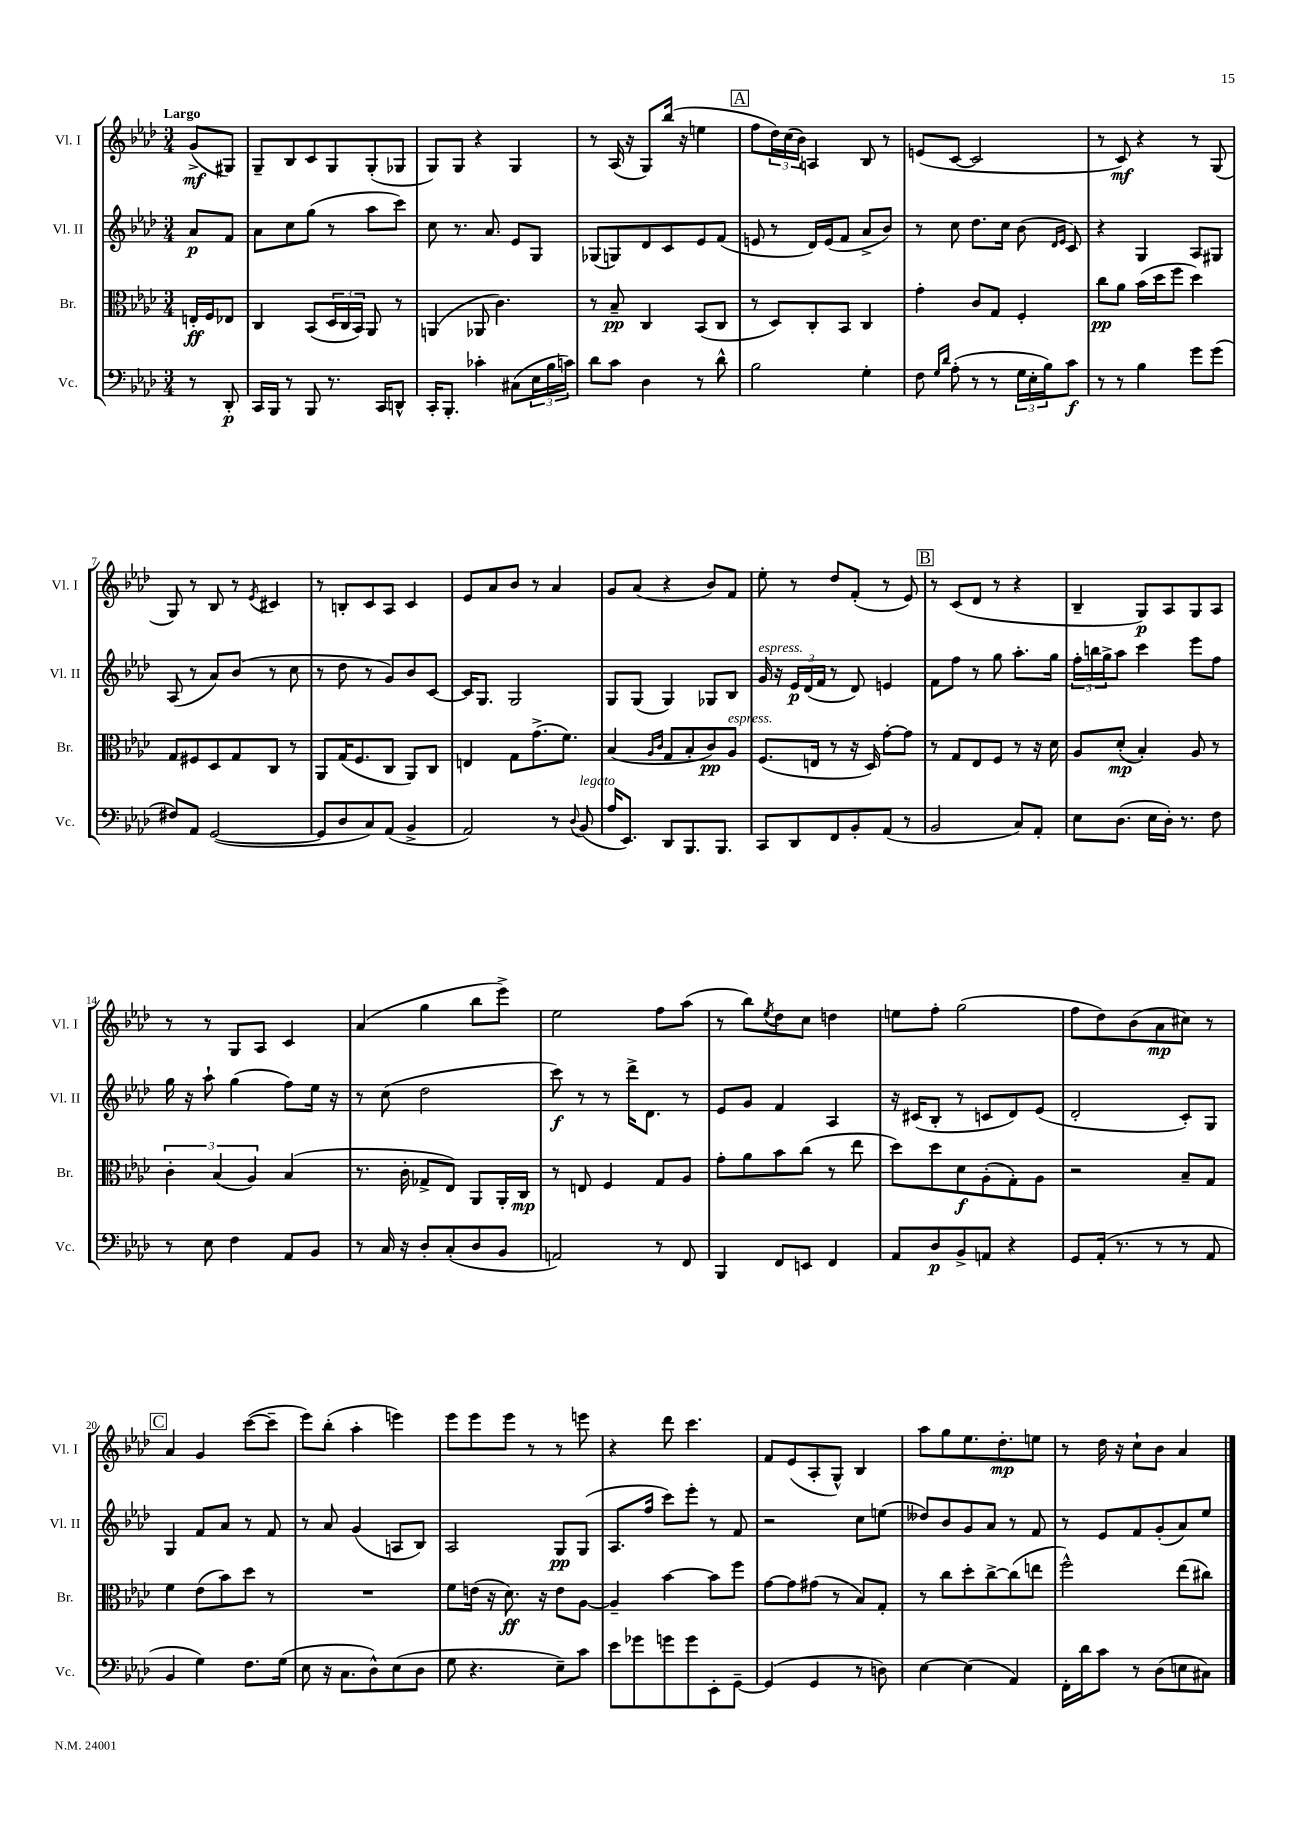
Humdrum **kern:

**kern	**dynam	**kern	**dynam	**kern	**dynam	**kern	**dynam
*part4	*part4	*part3	*part3	*part2	*part2	*part1	*part1
*staff4	*staff4	*staff3	*staff3	*staff2	*staff2	*staff1	*staff1
*I"Vc.	*	*I"Br.	*	*I"Vl. II	*	*I"Vl. I	*
*I'Vc.	*	*I'Br.	*	*I'Vl. II	*	*I'Vl. I	*
*clefF4	*	*clefC3	*	*clefG2	*	*clefG2	*
*k[b-e-a-d-]	*	*k[b-e-a-d-]	*	*k[b-e-a-d-]	*	*k[b-e-a-d-]	*
*M3/4	*	*M3/4	*	*M3/4	*	*M3/4	*
=	=	=	=	=	=	=	=
!	!	!	!	!	!	!LO:TX:a:B:t=Largo	!
8r	.	16En'/LL	ff	8a-/L	p	(8g^/L	mf
.	.	16F/J	.	.	.	.	.
8DD-'/	p	8E-X/J	.	8f/J	.	8G#X/J)	.
=1	=1	=1	=1	=1	=1	=1	=1
16CC/LL	.	4C/	.	8a-\L	.	8G~/L	.
16BBB-/JJ	.	.	.	.	.	.	.
8r	.	.	.	8cc\	.	8B-/	.
8BBB-/	.	(8BB-/L	.	(8gg\J	.	8c/	.
8.r	.	24D-/L	.	8r	.	8G/	.
.	.	24C/	.	.	.	.	.
.	.	24BB-/JJ)	.	.	.	.	.
.	.	8AA-/	.	8aa-\L	.	(8G'/	.
16CC/KL	.	.	.	.	.	.	.
8DDn^^/J	.	8r	.	8ccc\J)	.	8G-X/J	.
=2	=2	=2	=2	=2	=2	=2	=2
16CC'/KL	.	(4AAn/	.	8cc\	.	8G/L)	.
8.BBB-'/J	.	.	.	.	.	.	.
.	.	.	.	8.r	.	8G/J	.
4c-X'\	.	8AA-X/	.	.	.	4r	.
.	.	.	.	8.a-/	.	.	.
.	.	4.c\)	.	.	.	.	.
(8C#X\L	.	.	.	8e-/L	.	4G/	.
24E-\L	.	.	.	8G/J	.	.	.
24B-\	.	.	.	.	.	.	.
24cn\JJ)	.	.	.	.	.	.	.
=3	=3	=3	=3	=3	=3	=3	=3
8d-\L	.	8r	.	(8G-X/L	.	8r	.
8c\J	.	8B-~/	pp	8Gn/)	.	(16A-/	.
.	.	.	.	.	.	16r	.
4D-\	.	4C/	.	8d-/	.	8G/L)	.
.	.	.	.	8c/	.	(16bb-/Jk	.
.	.	.	.	.	.	16r	.
8r	.	(8BB-/L	.	8e-/	.	4een\	.
8d-^^\	.	8C/J	.	(8f/J	.	.	.
!!LO:REH:place=s1:t=A
=4	=4	=4	=4	=4	=4	=4	=4
2B-\	.	8r	.	8en/	.	8ff\L	.
.	.	8D-/L)	.	8r	.	24dd-\L)	.
.	.	.	.	.	.	(24cc\	.
.	.	.	.	.	.	24b-\JJ)	.
.	.	8C'/	.	16d-/LL)	.	4An/	.
.	.	.	.	(16e/J	.	.	.
.	.	8BB-/J	.	8f/J	.	.	.
4G'\	.	4C/	.	8a-^/L	.	8B-/	.
.	.	.	.	8b-/J)	.	8r	.
=5	=5	=5	=5	=5	=5	=5	=5
8F\	.	4g'\	.	8r	.	(8en/L	.
16qqG/LL	.	.	.	.	.	.	.
16qqd-/JJ	.	.	.	.	.	.	.
(8A-'\	.	.	.	8cc\	.	[8c/J	.
8r	.	8c/L	.	8.dd-\L	.	2c/]	.
8r	.	8G/J	.	.	.	.	.
.	.	.	.	16cc\Jk	.	.	.
24G\LL	.	4F'/	.	(8b-\	.	.	.
24E-'\	.	.	.	.	.	.	.
24B-\J)	.	.	.	.	.	.	.
.	.	.	.	16qqd-/LL	.	.	.
.	.	.	.	16qqe-/JJ	.	.	.
8c\J	f	.	.	8c/)	.	.	.
=6	=6	=6	=6	=6	=6	=6	=6
8r	.	8cc\L	pp	4r	.	8r	.
8r	.	8a-\J	.	.	.	8c/)	mf
4B-\	.	(16b-\LL	.	4G/	.	4r	.
.	.	16dd-\J	.	.	.	.	.
.	.	8ff\J	.	.	.	.	.
8g\L	.	4dd-\)	.	8A-/L	.	8r	.
(8g\J	.	.	.	8G#X/J	.	(8G/	.
!!LO:LB:g=z
=7	=7	=7	=7	=7	=7	=7	=7
8F#X/L)	.	8G/L	.	(8A-/	.	8G/)	.
8AA-/J	.	8F#X/	.	8r	.	8r	.
([2GG/	.	8D-/	.	8a-/L)	.	8B-/	.
.	.	8G/	.	(8b-/J	.	8r	.
.	.	.	.	.	.	8qe-/	.
.	.	8C/J	.	8r	.	4c#X/	.
.	.	8r	.	8cc\	.	.	.
=8	=8	=8	=8	=8	=8	=8	=8
8GG/L]	.	8AA-/L	.	8r	.	8r	.
8D-/	.	(16G/K	.	8dd-\	.	8Bn'/L	.
.	.	8.F/	.	.	.	.	.
8C/)	.	.	.	8r	.	8c/	.
(8AA-/J	.	8C/J	.	8g/L)	.	8A-/J	.
4BB-^/	.	8AA-/L)	.	8b-/	.	4c/	.
.	.	8C/J	.	[8c/J	.	.	.
=9	=9	=9	=9	=9	=9	=9	=9
2AA-/)	.	4En/	.	16c/KL]	.	8e-/L	.
.	.	.	.	8.G/J	.	.	.
.	.	.	.	.	.	8a-/	.
.	.	8G\L	.	2G/	.	8b-/J	.
.	.	(8.g^\	.	.	.	8r	.
8r	.	.	.	.	.	4a-/	.
.	.	8.f\J)	.	.	.	.	.
8qqD-/	.	.	.	.	.	.	.
!LO:TX:a:i:t=legato	!	!	!	!	!	!	!
(8BB-/	.	.	.	.	.	.	.
=10	=10	=10	=10	=10	=10	=10	=10
16A-/KL	.	(4B-/	.	8G/L	.	8g/L	.
8.EE-/J)	.	.	.	.	.	.	.
.	.	.	.	(8G/J	.	(8a-/J	.
.	.	16qqA-/LL	.	.	.	.	.
.	.	16qqc/JJ	.	.	.	.	.
8DD-/L	.	8G/L	.	4G/)	.	4r	.
8.BBB-/	.	8B-'/	.	.	.	.	.
.	.	8c/)	pp	8G-X/L	.	8b-/L)	.
8.BBB-/J	.	.	.	.	.	.	.
!	!	!LO:TX:a:i:t=espress.	!	!	!	!	!
.	.	8A-/J	.	8B-/J	.	8f/J	.
=11	=11	=11	=11	=11	=11	=11	=11
!	!	!	!	!LO:TX:a:i:t=espress.	!	!	!
8CC/L	.	(8.F/L	.	16g/	.	8ee-'\	.
.	.	.	.	16r	.	.	.
8DD-/	.	.	.	24e-/LL	p	8r	.
.	.	.	.	(24d-/	.	.	.
.	.	16En/Jk	.	.	.	.	.
.	.	.	.	24f/JJ	.	.	.
8FF/	.	8r	.	8r	.	8dd-/L	.
8BB-'/	.	16r	.	8d-/)	.	(8f'/J	.
.	.	16D-/)	.	.	.	.	.
(8AA-/J	.	[8g'\L	.	4en/	.	8r	.
8r	.	8g\J]	.	.	.	8e-/)	.
!!LO:REH:place=s1:t=B
=12	=12	=12	=12	=12	=12	=12	=12
2BB-/	.	8r	.	8f\L	.	8r	.
.	.	8G/L	.	8ff\J	.	(8c/L	.
.	.	8E-/	.	8r	.	8d-/J	.
.	.	8F/J	.	8gg\	.	8r	.
8C/L)	.	8r	.	8.aa-'\L	.	4r	.
8AA-'/J	.	16r	.	.	.	.	.
.	.	16d-\	.	16gg\Jk	.	.	.
=13	=13	=13	=13	=13	=13	=13	=13
8E-\L	.	8A-/L	.	24ff'\LL	.	4B-~/	.
.	.	.	.	24bbn\	.	.	.
.	.	.	.	24gg^\J	.	.	.
(8.D-\J	.	(8d-'/J	mp	8aa-\J	.	.	.
.	.	4B-'/)	.	4ccc\	.	8G/L)	p
16E-\LL	.	.	.	.	.	.	.
16D-'\JJ)	.	.	.	.	.	8A-/	.
8.r	.	.	.	.	.	.	.
.	.	8A-/	.	8eee-\L	.	8G/	.
8F\	.	8r	.	8ff\J	.	8A-/J	.
!!LO:LB:g=z
=14	=14	=14	=14	=14	=14	=14	=14
8r	.	6c'\	.	16gg\	.	8r	.
.	.	.	.	16r	.	.	.
8E-\	.	.	.	8aa-`\	.	8r	.
.	.	(6B-/	.	.	.	.	.
4F\	.	.	.	(4gg\	.	8G/L	.
.	.	6A-/)	.	.	.	.	.
.	.	.	.	.	.	8A-/J	.
8AA-/L	.	(4B-/	.	8ff\L)	.	4c/	.
8BB-/J	.	.	.	16ee-\Jk	.	.	.
.	.	.	.	16r	.	.	.
=15	=15	=15	=15	=15	=15	=15	=15
8r	.	8.r	.	8r	.	(4a-/	.
16C/	.	.	.	(8cc\	.	.	.
16r	.	16c'\	.	.	.	.	.
8D-'/L	.	8G-X^/L	.	2dd-\	.	4gg\	.
(8C'/	.	8E-/J)	.	.	.	.	.
8D-/	.	8AA-/L	.	.	.	8bb-\L	.
8BB-/J	.	16AA-'/L	.	.	.	8eee-^\J)	.
.	.	16C/JJ	mp	.	.	.	.
=16	=16	=16	=16	=16	=16	=16	=16
2AAn/)	.	8r	.	8ccc\)	f	2ee-\	.
.	.	8En/	.	8r	.	.	.
.	.	4F/	.	8r	.	.	.
.	.	.	.	16ddd-^\KL	.	.	.
.	.	.	.	8.d-\J	.	.	.
8r	.	8G/L	.	.	.	8ff\L	.
8FF/	.	8A-/J	.	8r	.	(8aa-\J	.
=17	=17	=17	=17	=17	=17	=17	=17
4BBB-/	.	8g'\L	.	8e-/L	.	8r	.
.	.	8a-\	.	8g/J	.	8bb-\L)	.
.	.	.	.	.	.	8qee-/	.
8FF/L	.	8b-\	.	4f/	.	8dd-\	.
8EEn/J	.	(8cc\J	.	.	.	8cc\J	.
4FF/	.	8r	.	4A-/	.	4ddn\	.
.	.	8ee-\	.	.	.	.	.
=18	=18	=18	=18	=18	=18	=18	=18
8AA-/L	.	8dd-\L)	.	16r	.	8een\L	.
.	.	.	.	(16c#X/KL	.	.	.
8D-/	p	8dd-\	.	8B-'/J	.	8ff'\J	.
8BB-^/	.	8d-\	f	8r	.	(2gg\	.
8AAn/J	.	(8A-'\	.	8cn/L	.	.	.
4r	.	8G'\)	.	8d-/)	.	.	.
.	.	8A-\J	.	(8e-/J	.	.	.
=19	=19	=19	=19	=19	=19	=19	=19
8GG/L	.	2r	.	2d-'/	.	8ff\L	.
(16AA-'/Jk	.	.	.	.	.	8dd-\)	.
8.r	.	.	.	.	.	.	.
.	.	.	.	.	.	(8b-\	.
8r	.	.	.	.	.	8a-\	mp
8r	.	8B-~/L	.	8c'/L)	.	8cc#X\J)	.
8AA-/	.	8G/J	.	8G/J	.	8r	.
!!LO:LB:g=z
!!LO:REH:place=s1:t=C
=20	=20	=20	=20	=20	=20	=20	=20
4BB-/	.	4f\	.	4G/	.	4a-/	.
4G\)	.	(8e-\L	.	8f/L	.	4g/	.
.	.	8b-\)	.	8a-/J	.	.	.
8.F\L	.	8dd-\J	.	8r	.	([8ccc\L	.
.	.	8r	.	8f/	.	8ccc~\J]	.
(16G\Jk	.	.	.	.	.	.	.
=21	=21	=21	=21	=21	=21	=21	=21
8E-\	.	2.r	.	8r	.	8eee-\L)	.
16r	.	.	.	8a-/	.	(8bb-'\J	.
8.C\L	.	.	.	.	.	.	.
.	.	.	.	(4g/	.	4aa-'\	.
8D-^^\)	.	.	.	.	.	.	.
(8E-\	.	.	.	8An/L	.	4eeen\)	.
8D-\J	.	.	.	8B-/J)	.	.	.
=22	=22	=22	=22	=22	=22	=22	=22
8G\	.	8f\L	.	2A-/	.	8eee-\L	.
4.r	.	(16en\Jk	.	.	.	8eee-\	.
.	.	16r	.	.	.	.	.
.	.	8.d-\)	ff	.	.	8eee-\J	.
.	.	.	.	.	.	8r	.
.	.	16r	.	.	.	.	.
8E-~\L)	.	8e\L	.	8G/L	pp	8r	.
8c\J	.	[8A-\J	.	(8G/J	.	8eeen\	.
=23	=23	=23	=23	=23	=23	=23	=23
8e-\L	.	4A-~/]	.	8.A-/L	.	4r	.
8g-X\	.	.	.	.	.	.	.
.	.	.	.	16ff/Jk	.	.	.
8gn\	.	[4b-\	.	8ccc\L)	.	8ddd-\	.
8g\	.	.	.	8eee-'\J	.	4.ccc\	.
8EE-'\	.	8b-\L]	.	8r	.	.	.
[8GG~\J	.	8ff\J	.	8f/	.	.	.
=24	=24	=24	=24	=24	=24	=24	=24
(4GG/]	.	[8g\L	.	2r	.	8f/L	.
.	.	8g\]	.	.	.	(8e-/	.
4GG/	.	(8g#X\J	.	.	.	8A-'/	.
.	.	8r	.	.	.	8G^^/J)	.
8r	.	8B-/L)	.	8cc\L	.	4B-/	.
8Dn\)	.	8G'/J	.	(8een\J	.	.	.
=25	=25	=25	=25	=25	=25	=25	=25
[4E-\	.	8r	.	8dd--X/L)	.	8aa-\L	.
.	.	8cc\L	.	8b-/	.	8gg\	.
(4E-\]	.	8dd-'\	.	8g/	.	8.ee-\	.
.	.	[8cc^\	.	8a-/J	.	.	.
.	.	.	.	.	.	8.dd-'\	mp
4AA-/)	.	(8cc\]	.	8r	.	.	.
.	.	8een\J	.	8f/	.	8een\J	.
=26	=26	=26	=26	=26	=26	=26	=26
16FF'\LL	.	2ff^^\)	.	8r	.	8r	.
16d-\J	.	.	.	.	.	.	.
8c\J	.	.	.	8e-/L	.	16dd-\	.
.	.	.	.	.	.	16r	.
8r	.	.	.	8f/	.	8cc`\L	.
(8D-\L	.	.	.	(8g'/	.	8b-\J	.
8En\	.	(8ee-\L	.	8a-/)	.	4a-/	.
8C#X\J)	.	8cc#X\J)	.	8ee-/J	.	.	.
==	==	==	==	==	==	==	==
*-	*-	*-	*-	*-	*-	*-	*-
